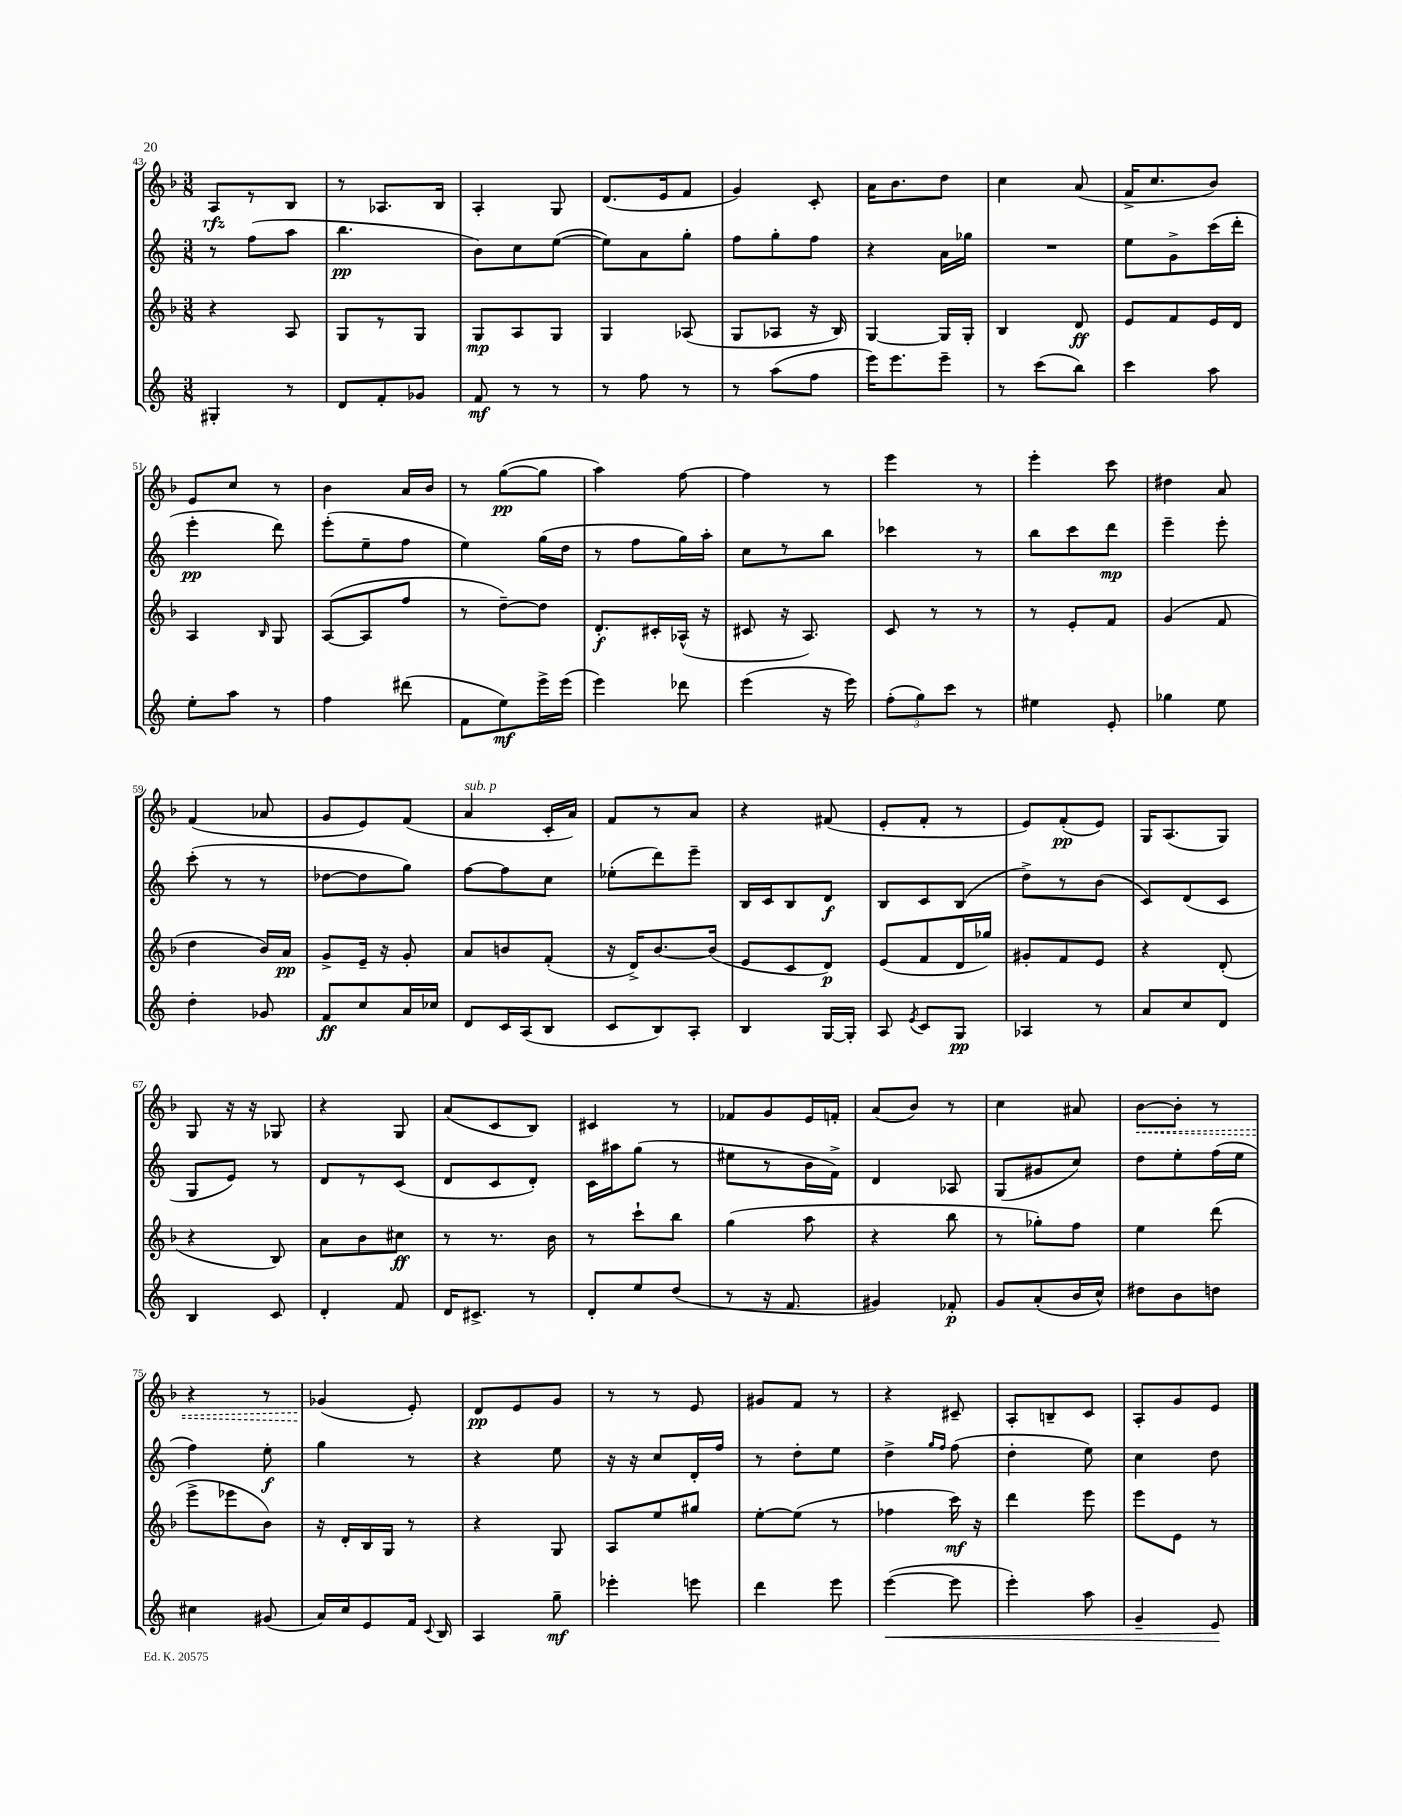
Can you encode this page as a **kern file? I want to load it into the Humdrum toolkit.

**kern	**dynam	**kern	**dynam	**kern	**dynam	**kern	**dynam
*part4	*part4	*part3	*part3	*part2	*part2	*part1	*part1
*staff4	*staff4	*staff3	*staff3	*staff2	*staff2	*staff1	*staff1
*clefG2	*	*clefG2	*	*clefG2	*	*clefG2	*
*k[]	*	*k[b-]	*	*k[]	*	*k[b-]	*
*M3/8	*	*M3/8	*	*M3/8	*	*M3/8	*
=43	=43	=43	=43	=43	=43	=43	=43
4G#X'/	.	4r	.	8r	.	8A/L	rfz
.	.	.	.	(8ff\L	.	8r	.
8r	.	8A/	.	8aa\J	.	8B-/J	.
=44	=44	=44	=44	=44	=44	=44	=44
8d/L	.	8G/L	.	4.bb\	pp	8r	.
8f'/	.	8r	.	.	.	8.A-X/L	.
8g-X/J	.	8G/J	.	.	.	.	.
.	.	.	.	.	.	16B-/Jk	.
=45	=45	=45	=45	=45	=45	=45	=45
8f/	mf	8G/L	mp	8b\L)	.	4A'/	.
8r	.	8A/	.	8cc\	.	.	.
8r	.	8G/J	.	([8ee\J	.	8G/	.
=46	=46	=46	=46	=46	=46	=46	=46
8r	.	4G/	.	8ee\L])	.	(8.d/L	.
8ff\	.	.	.	8a\	.	.	.
.	.	.	.	.	.	16e/k	.
8r	.	(8A-X/	.	8gg'\J	.	8f/J	.
=47	=47	=47	=47	=47	=47	=47	=47
8r	.	8G/L	.	8ff\L	.	4g/)	.
(8aa\L	.	8A-X/J	.	8gg'\	.	.	.
8ff\J	.	16r	.	8ff\J	.	8c'/	.
.	.	16B-/)	.	.	.	.	.
=48	=48	=48	=48	=48	=48	=48	=48
16eee\KL)	.	[4G/	.	4r	.	16a\KL	.
8.eee\	.	.	.	.	.	8.b-\	.
8eee~\J	.	16G/LL]	.	16a\LL	.	8dd\J	.
.	.	16G'/JJ	.	16gg-X\JJ	.	.	.
=49	=49	=49	=49	=49	=49	=49	=49
8r	.	4B-/	.	4.r	.	4cc\	.
(8ccc\L	.	.	.	.	.	.	.
8bb\J)	.	8d/	ff	.	.	(8a/	.
=50	=50	=50	=50	=50	=50	=50	=50
4ccc\	.	8e/L	.	8ee\L	.	16f^/KL	.
.	.	.	.	.	.	8.cc/	.
.	.	8f/	.	8g^\	.	.	.
8aa\	.	16e/L	.	(16ccc\L	.	8b-/J)	.
.	.	16d/JJ	.	16ddd'\JJ	.	.	.
!!LO:LB:g=z
=51	=51	=51	=51	=51	=51	=51	=51
8ee'\L	.	4A/	.	4eee'\	pp	8e/L	.
8aa\J	.	.	.	.	.	8cc/J	.
.	.	16qqB-/	.	.	.	.	.
8r	.	8G/	.	8ddd\)	.	8r	.
=52	=52	=52	=52	=52	=52	=52	=52
4ff\	.	([8A/L	.	(8eee'\L	.	4b-\	.
.	.	8A/]	.	8ee~\	.	.	.
(8ddd#X\	.	8ff/J	.	8ff\J	.	16a/LL	.
.	.	.	.	.	.	16b-/JJ	.
=53	=53	=53	=53	=53	=53	=53	=53
8f\L	.	8r	.	4ee\)	.	8r	.
8ee\)	mf	[8dd~\L)	.	.	.	([8gg\L	pp
16eee^\L	.	8dd\J]	.	(16gg\LL	.	8gg\J]	.
(16eee\JJ	.	.	.	16dd\JJ	.	.	.
=54	=54	=54	=54	=54	=54	=54	=54
4eee\)	.	8.d'/L	f	8r	.	4aa\)	.
.	.	.	.	8ff\L	.	.	.
.	.	16c#X'/L	.	.	.	.	.
8ddd-X\	.	(16A-X^^/JJ	.	16gg\L)	.	[8ff\	.
.	.	16r	.	16aa'\JJ	.	.	.
=55	=55	=55	=55	=55	=55	=55	=55
(4eee\	.	8c#X/	.	8cc\L	.	4ff\]	.
.	.	16r	.	8r	.	.	.
.	.	8.A/)	.	.	.	.	.
16r	.	.	.	8bb\J	.	8r	.
16eee\)	.	.	.	.	.	.	.
=56	=56	=56	=56	=56	=56	=56	=56
(12ff'\L	.	8c/	.	4ccc-X\	.	4eee\	.
12gg\)	.	.	.	.	.	.	.
.	.	8r	.	.	.	.	.
12ccc\J	.	.	.	.	.	.	.
8r	.	8r	.	8r	.	8r	.
=57	=57	=57	=57	=57	=57	=57	=57
4ee#X\	.	8r	.	8bb\L	.	4eee'\	.
.	.	8e'/L	.	8ccc\	.	.	.
8e'/	.	8f/J	.	8ddd\J	mp	8ccc\	.
=58	=58	=58	=58	=58	=58	=58	=58
4gg-X\	.	(4g/	.	4eee~\	.	4dd#X\	.
8ee\	.	8f/	.	8eee'\	.	8a/	.
!!LO:LB:g=z
=59	=59	=59	=59	=59	=59	=59	=59
4dd'\	.	4dd\	.	(8ccc'\	.	(4f/	.
.	.	.	.	8r	.	.	.
8g-X/	.	16b-/LL)	.	8r	.	8a-X/	.
.	.	16a/JJ	pp	.	.	.	.
=60	=60	=60	=60	=60	=60	=60	=60
8f/L	ff	8g^/L	.	[8dd-X\L	.	8g/L	.
8cc/	.	16e~/Jk	.	8dd-\]	.	8e/)	.
.	.	16r	.	.	.	.	.
16a/L	.	8g'/	.	8gg\J)	.	(8f/J	.
16cc-X/JJ	.	.	.	.	.	.	.
=61	=61	=61	=61	=61	=61	=61	=61
!	!	!	!	!	!	!LO:TX:a:i:t=sub. p	!
8d/L	.	8a/L	.	[8ff\L	.	4a/	.
16c/L	.	8bn/	.	8ff\]	.	.	.
(16A/J	.	.	.	.	.	.	.
8B/J	.	(8f'/J	.	8cc\J	.	16c'/LL	.
.	.	.	.	.	.	16a/JJ)	.
=62	=62	=62	=62	=62	=62	=62	=62
8c/L	.	16r	.	(8ee-X'\L	.	8f/L	.
.	.	16d^/KL)	.	.	.	.	.
8B/)	.	[8.b-/	.	8ddd\)	.	8r	.
8A'/J	.	.	.	8eee~\J	.	8a/J	.
.	.	(16b-/Jk]	.	.	.	.	.
=63	=63	=63	=63	=63	=63	=63	=63
4B/	.	8e/L	.	16B/LL	.	4r	.
.	.	.	.	16c/J	.	.	.
.	.	8c/	.	8B/	.	.	.
[16G/LL	.	8d/J)	p	8d/J	f	(8f#X/	.
16G'/JJ]	.	.	.	.	.	.	.
=64	=64	=64	=64	=64	=64	=64	=64
8A/	.	(8e/L	.	8B/L	.	8e'/L	.
8qe/	.	.	.	.	.	.	.
8c/L	.	8f/	.	8c/	.	8f'/J	.
8G/J	pp	16d/L	.	(8B/J	.	8r	.
.	.	16gg-X/JJ)	.	.	.	.	.
=65	=65	=65	=65	=65	=65	=65	=65
4A-X/	.	8g#X'/L	.	8dd^\L)	.	8e/L)	.
.	.	8f/	.	8r	.	(8f'/	pp
8r	.	8e/J	.	(8b\J	.	8e/J)	.
=66	=66	=66	=66	=66	=66	=66	=66
8a/L	.	4r	.	8c/L)	.	16G/KL	.
.	.	.	.	.	.	(8.A/	.
8cc/	.	.	.	(8d/	.	.	.
8d/J	.	(8d'/	.	8c/J	.	8G/J)	.
!!LO:LB:g=z
=67	=67	=67	=67	=67	=67	=67	=67
4B/	.	4r	.	8G/L	.	8G/	.
.	.	.	.	8e/J)	.	16r	.
.	.	.	.	.	.	16r	.
8c/	.	8B-/)	.	8r	.	8G-X/	.
=68	=68	=68	=68	=68	=68	=68	=68
4d'/	.	8a\L	.	8d/L	.	4r	.
.	.	8b-\	.	8r	.	.	.
8f/	.	8cc#X\J	ff	(8c/J	.	8G/	.
=69	=69	=69	=69	=69	=69	=69	=69
16d/KL	.	8r	.	8d/L	.	(8a/L	.
8.c#X^/J	.	.	.	.	.	.	.
.	.	8.r	.	8c/	.	8c/	.
8r	.	.	.	8d'/J)	.	8B-/J)	.
.	.	16b-\	.	.	.	.	.
=70	=70	=70	=70	=70	=70	=70	=70
8d'/L	.	8r	.	16c\LL	.	4c#X/	.
.	.	.	.	16aa#X\J	.	.	.
8ee/	.	8ccc`\L	.	(8gg\J	.	.	.
(8dd/J	.	8bb-\J	.	8r	.	8r	.
=71	=71	=71	=71	=71	=71	=71	=71
8r	.	(4gg\	.	8ee#X\L	.	8f-X/L	.
16r	.	.	.	8r	.	8g/	.
8.f/	.	.	.	.	.	.	.
.	.	8aa\	.	16b\L	.	16e/L	.
.	.	.	.	16f^\JJ)	.	16fn'/JJ	.
=72	=72	=72	=72	=72	=72	=72	=72
4g#X/)	.	4r	.	4d/	.	(8a/L	.
.	.	.	.	.	.	8b-/J)	.
8f-X'/	p	8bb-\	.	8A-X/	.	8r	.
=73	=73	=73	=73	=73	=73	=73	=73
8g/L	.	8r	.	(8G/L	.	4cc\	.
(8a'/	.	8gg-X'\L)	.	8g#X/	.	.	.
16b/L	.	8ff\J	.	8cc/J)	.	8a#X/	.
16cc^^/JJ)	.	.	.	.	.	.	.
=74	=74	=74	=74	=74	=74	=74	=74
!	!	!	!	!	!	!	!LO:HP:b
8dd#X\L	.	4ee\	.	8dd\L	.	[8b-\L	<
8b\	.	.	.	8ee'\	.	8b-'\J]	.
8ddn\J	.	(8ddd\	.	(16ff\L	.	8r	.
.	.	.	.	16ee\JJ	.	.	.
!!LO:LB:g=z
=75	=75	=75	=75	=75	=75	=75	=75
4cc#X\	.	8eee^\L	.	4ff\)	.	4r	.
.	.	8eee-X\	.	.	.	.	.
(8g#X/	.	8b-\J)	.	8ee'\	f	8r	.
=76	=76	=76	=76	=76	=76	=76	=76
16a/LL)	.	16r	.	4gg\	.	(4g-X/	.
16cc/J	.	16d'/LL	.	.	.	.	.
8e/	.	16B-/	.	.	.	.	.
.	.	16G/JJ	.	.	.	.	.
16f/Jk	.	8r	.	8r	.	8e'/)	[
8qqc/	.	.	.	.	.	.	.
16B/	.	.	.	.	.	.	.
=77	=77	=77	=77	=77	=77	=77	=77
4A/	.	4r	.	4r	.	8d/L	pp
.	.	.	.	.	.	8e/	.
8gg~\	mf	8G/	.	8ee\	.	8g/J	.
=78	=78	=78	=78	=78	=78	=78	=78
4eee-X'\	.	8A/L	.	16r	.	8r	.
.	.	.	.	16r	.	.	.
.	.	8ee/	.	8cc/L	.	8r	.
8eeen\	.	8gg#X/J	.	16d'/L	.	8e/	.
.	.	.	.	16ff/JJ	.	.	.
=79	=79	=79	=79	=79	=79	=79	=79
4ddd\	.	[8ee'\L	.	8r	.	8g#X/L	.
.	.	(8ee\J]	.	8dd'\L	.	8f/J	.
8eee\	.	8r	.	8ee\J	.	8r	.
=80	=80	=80	=80	=80	=80	=80	=80
!	!LO:HP:b	!	!	!	!	!	!
([4eee\	<	4ff-X\	.	4dd^\	.	4r	.
.	.	.	.	16qqgg/LL	.	.	.
.	.	.	.	16qqff/JJ	.	.	.
8eee\]	.	16ccc\)	mf	(8ff\	.	8c#X~/	.
.	.	16r	.	.	.	.	.
=81	=81	=81	=81	=81	=81	=81	=81
4eee'\)	.	4ddd\	.	4dd'\	.	8A'/L	.
.	.	.	.	.	.	8Bn~/	.
8aa\	.	8eee\	.	8ee\)	.	8c/J	.
=82	=82	=82	=82	=82	=82	=82	=82
4g~/	.	8eee\L	.	4cc\	.	8A'/L	.
.	.	8e\J	.	.	.	8g/	.
8e/	.	8r	.	8dd\	.	8e/J	.
.	[	.	.	.	.	.	.
==	==	==	==	==	==	==	==
*-	*-	*-	*-	*-	*-	*-	*-
